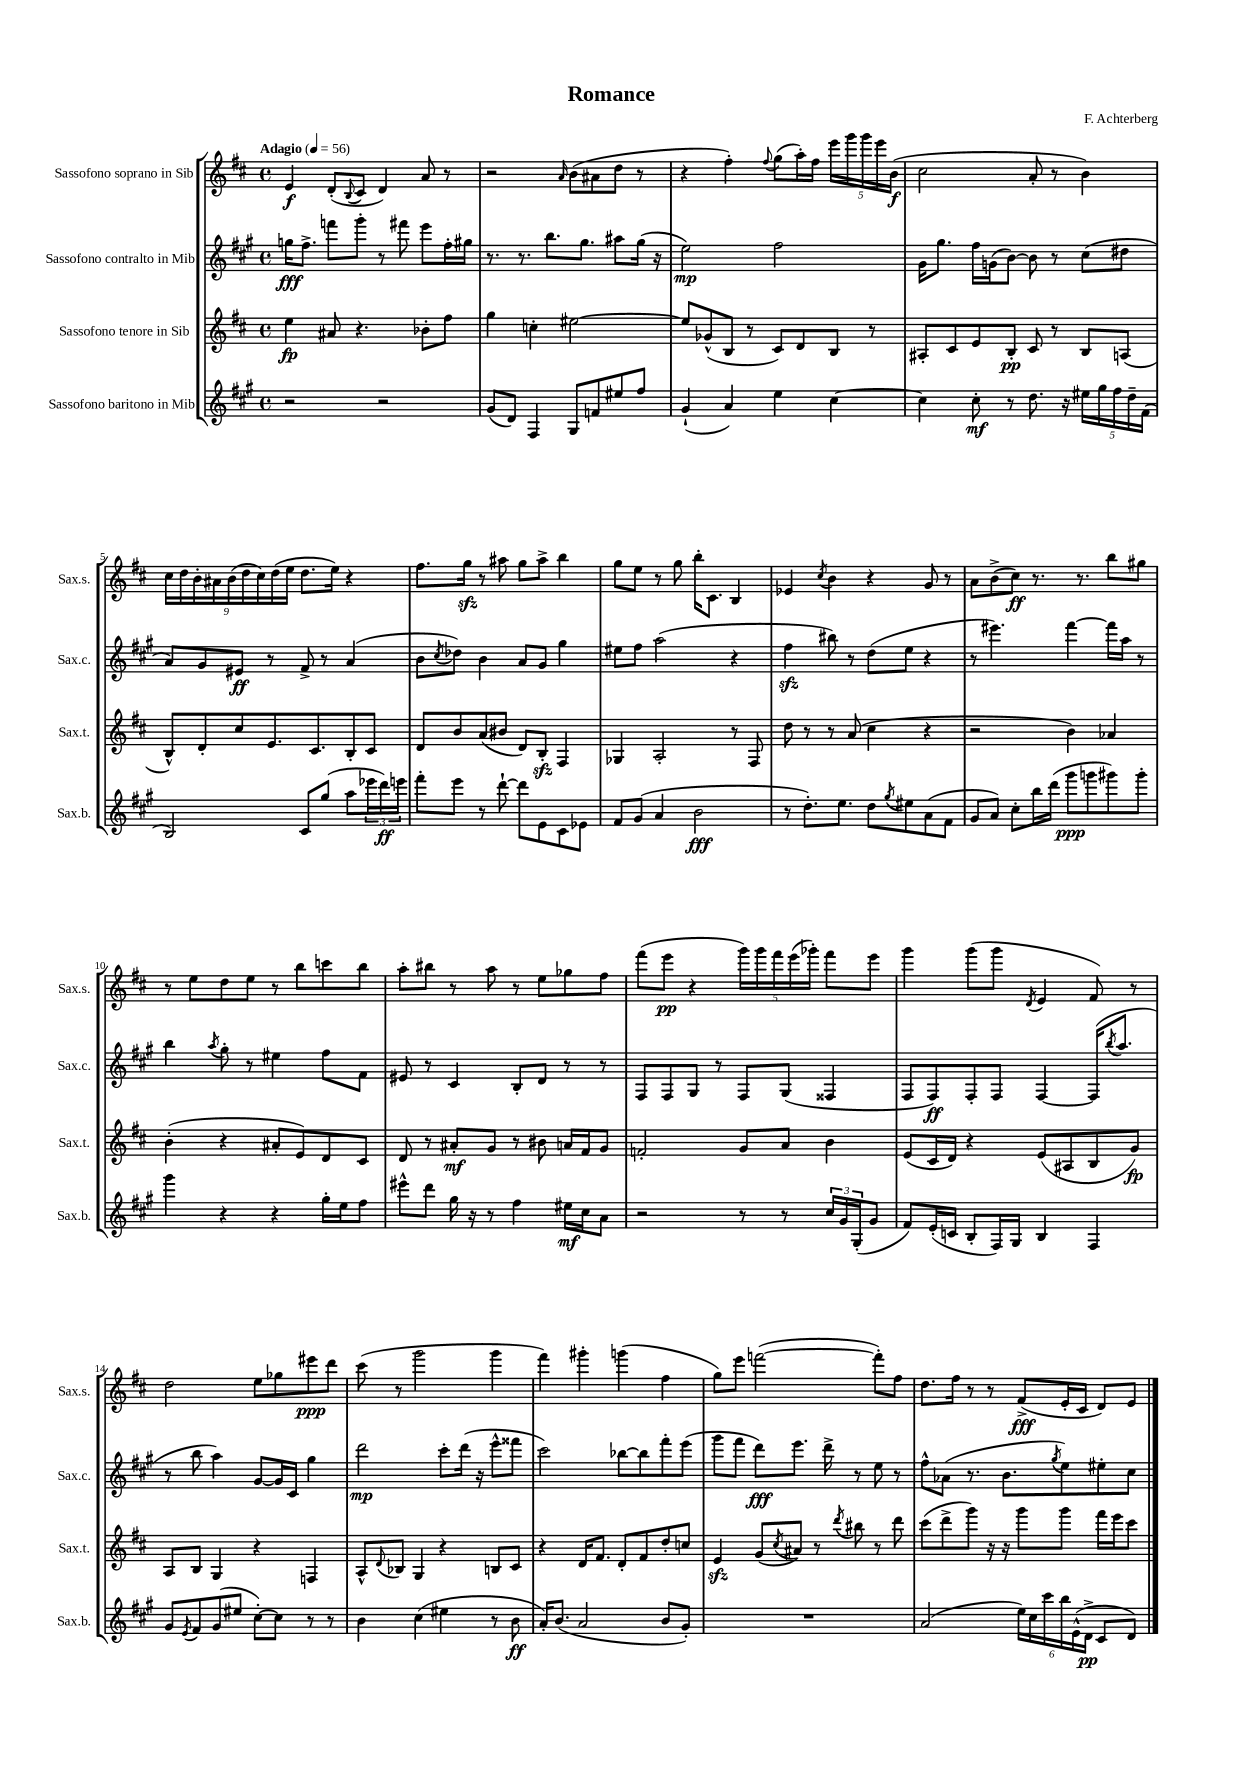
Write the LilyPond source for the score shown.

\header { title = "Romance" composer = "F. Achterberg" }
<<
\new StaffGroup <<
\new Staff = "s0" \with { instrumentName = "Sassofono soprano in Sib" shortInstrumentName = "Sax.s." } {
    \clef treble \key d \major \defaultTimeSignature \time 4/4 \tempo "Adagio" 4 = 56
    e'4\f d'8-.( \appoggiatura { b8 } cis'8 d'4) a'8 r8 |
    r2 \grace { a'16 } b'8( ais'8 d''8 r8 |
    r4 fis''4-.) \appoggiatura { fis''8 } g''8( a''16-.) fis''16 \tuplet 5/4 { e'''16 g'''16 g'''16 e'''16 b'16\f( } |
    cis''2 a'8-. r8 b'4) |
    \tuplet 9/8 { cis''16 d''16 b'16-. ais'16 b'16( d''16 cis''16) d''16( e''16 } d''8. e''16) r4 |
    fis''8. g''16\sfz r8 ais''8 g''8 ais''8-> b''4 |
    g''8 e''8 r8 g''8 b''16-. cis'8. b4 |
    ees'4 \acciaccatura { cis''8 } b'4 r4 g'8 r8 |
    a'8 b'8->( cis''8\ff) r8. r8. b''8 gis''8 |
    r8 e''8 d''8 e''8 r8 b''8 c'''8 b''8 |
    a''8-. bis''8 r8 a''8 r8 e''8 ges''8 fis''8 |
    fis'''8( e'''8\pp r4 \tuplet 5/4 { g'''16) g'''16 fis'''16 e'''16( ges'''16-.) } fis'''8 e'''8 |
    g'''4 g'''8( g'''8 \acciaccatura { d'8 } e'4 fis'8) r8 |
    d''2 e''8 ges''8 eis'''8\ppp d'''8 |
    cis'''8( r8 g'''2 g'''4 |
    fis'''4) gis'''4-. g'''4( fis''4 |
    g''8) e'''8 f'''2~( f'''8-.) fis''8 |
    d''8. fis''16 r8 r8 fis'8->\fff( e'16-. cis'16 d'8) e'8 \bar "|." |
}
\new Staff = "s1" \with { instrumentName = "Sassofono contralto in Mib" shortInstrumentName = "Sax.c." } {
    \clef treble \key a \major \defaultTimeSignature \time 4/4
    g''16\fff fis''8.-> f'''8 gis'''8-. r8 fis'''8 e'''8 fis''16-. gis''16 |
    r8. r8. b''8. gis''8. ais''8 gis''16( r16 |
    e''2\mp) fis''2 |
    gis'16 gis''8. fis''16 g'16( b'8~) b'8 r8 cis''8( dis''8 |
    a'8) gis'8 eis'8\ff r8 fis'8-> r8 a'4( |
    b'8 \acciaccatura { cis''8 } des''8) b'4 a'8 gis'8 gis''4 |
    eis''8 fis''8 a''2( r4 |
    fis''4\sfz bis''8) r8 d''8( e''8 r4 |
    r8 eis'''4.) fis'''4~ fis'''16 a''16 r8 |
    b''4 \acciaccatura { a''8 } gis''8-. r8 eis''4 fis''8 fis'8 |
    eis'8 r8 cis'4 b8-. d'8 r8 r8 |
    fis8 fis8 gis8 r8 fis8 gis8( fisis4 |
    fis8 fis8\ff) fis8-. fis8 fis4~ fis16( \acciaccatura { b''8 } a''8. |
    r8 b''8 a''4) gis'8~ gis'16 cis'16 gis''4 |
    d'''2\mp cis'''8-. d'''16( r16 e'''8-^ fisis'''8 |
    cis'''2) bes''8~ bes''8 fis'''8-. e'''8( |
    gis'''8 fis'''8 d'''8\fff) e'''8. d'''16-> r8 e''8 r8 |
    fis''8-^ aes'8( r8. b'8. \acciaccatura { gis''8 } e''8) eis''8-. cis''8 \bar "|." |
}
\new Staff = "s2" \with { instrumentName = "Sassofono tenore in Sib" shortInstrumentName = "Sax.t." } {
    \clef treble \key d \major \defaultTimeSignature \time 4/4
    e''4\fp ais'8 r4. bes'8-. fis''8 |
    g''4 c''4-. eis''2~ |
    eis''8 ges'8-^( b8 r8 cis'8) d'8 b8 r8 |
    ais8-. cis'8 e'8 b8-.\pp cis'8 r8 b8 a8( |
    b8-^) d'8-. cis''8 e'8. cis'8. b8-. cis'8 |
    d'8 b'8 a'8( bis'8 d'8) b8-.\sfz fis4 |
    ges4 a2-. r8 fis8 |
    d''8 r8 r8 a'8( cis''4 r4 |
    r2 b'4) aes'4 |
    b'4-.( r4 ais'8-. e'8) d'8 cis'8 |
    d'8 r8 ais'8-.\mf g'8 r8 bis'8 a'16 fis'16 g'8 |
    f'2-. g'8 a'8 b'4 |
    e'8( cis'16 d'16) r4 e'8( ais8 b8 g'8\fp) |
    a8 b8 g4 r4 f4 |
    a8-^ \appoggiatura { d'8 } bes8 g4 r4 b8 cis'8 |
    r4 d'16 fis'8. d'8-. fis'8 d''8-. c''8 |
    e'4\sfz g'8( \acciaccatura { cis''8 } ais'8) r8 \acciaccatura { d'''8 } bis''8 r8 d'''8 |
    cis'''8( d'''8-> g'''8) r16 r16 g'''8 g'''8 fis'''16 e'''16 cis'''8 \bar "|." |
}
\new Staff = "s3" \with { instrumentName = "Sassofono baritono in Mib" shortInstrumentName = "Sax.b." } {
    \clef treble \key a \major \defaultTimeSignature \time 4/4
    r2 r2 |
    gis'8( d'8) fis4 gis8 f'8 eis''8 fis''8 |
    gis'4-!( a'4) e''4 cis''4~ |
    cis''4 cis''8-.\mf r8 d''8. r16 \tuplet 5/4 { eis''16 gis''16 fis''16 d''16-- fis'16( } |
    b2) cis'8 gis''8( a''8 \tuplet 3/2 { ees'''16 d'''16\ff) e'''16 } |
    fis'''8-. e'''8 r8 d'''8~-! d'''8 e'8 cis'8 ees'8 |
    fis'8 gis'8( a'4 b'2\fff |
    r8 d''8.-.) e''8. d''8 \acciaccatura { gis''8 } eis''8 a'8( fis'8 |
    gis'8 a'8) cis''8-. b''16 d'''16( gis'''8\ppp g'''8 gis'''8) gis'''8-. |
    gis'''4 r4 r4 gis''16-. e''16 fis''8 |
    eis'''8-^ d'''8 gis''16 r16 r8 fis''4 eis''16\mf cis''16 a'8 |
    r2 r8 r8 \tuplet 3/2 { cis''16 gis'16 gis16-.( } gis'8 |
    fis'8) e'16-.( c'16 b8-. fis16) gis16 b4 fis4 |
    gis'8 \acciaccatura { e'8 } fis'8 gis'8( eis''8 cis''8~-.) cis''8 r8 r8 |
    b'4 cis''4( eis''4 r8 b'8\ff |
    a'16-.) b'8.( a'2 b'8 gis'8-.) |
    R1 |
    a'2( \tuplet 6/4 { e''16) cis''16 cis'''16 b''16 e'16-^( d'16->\pp } cis'8 d'8) \bar "|." |
}
>>
>>
